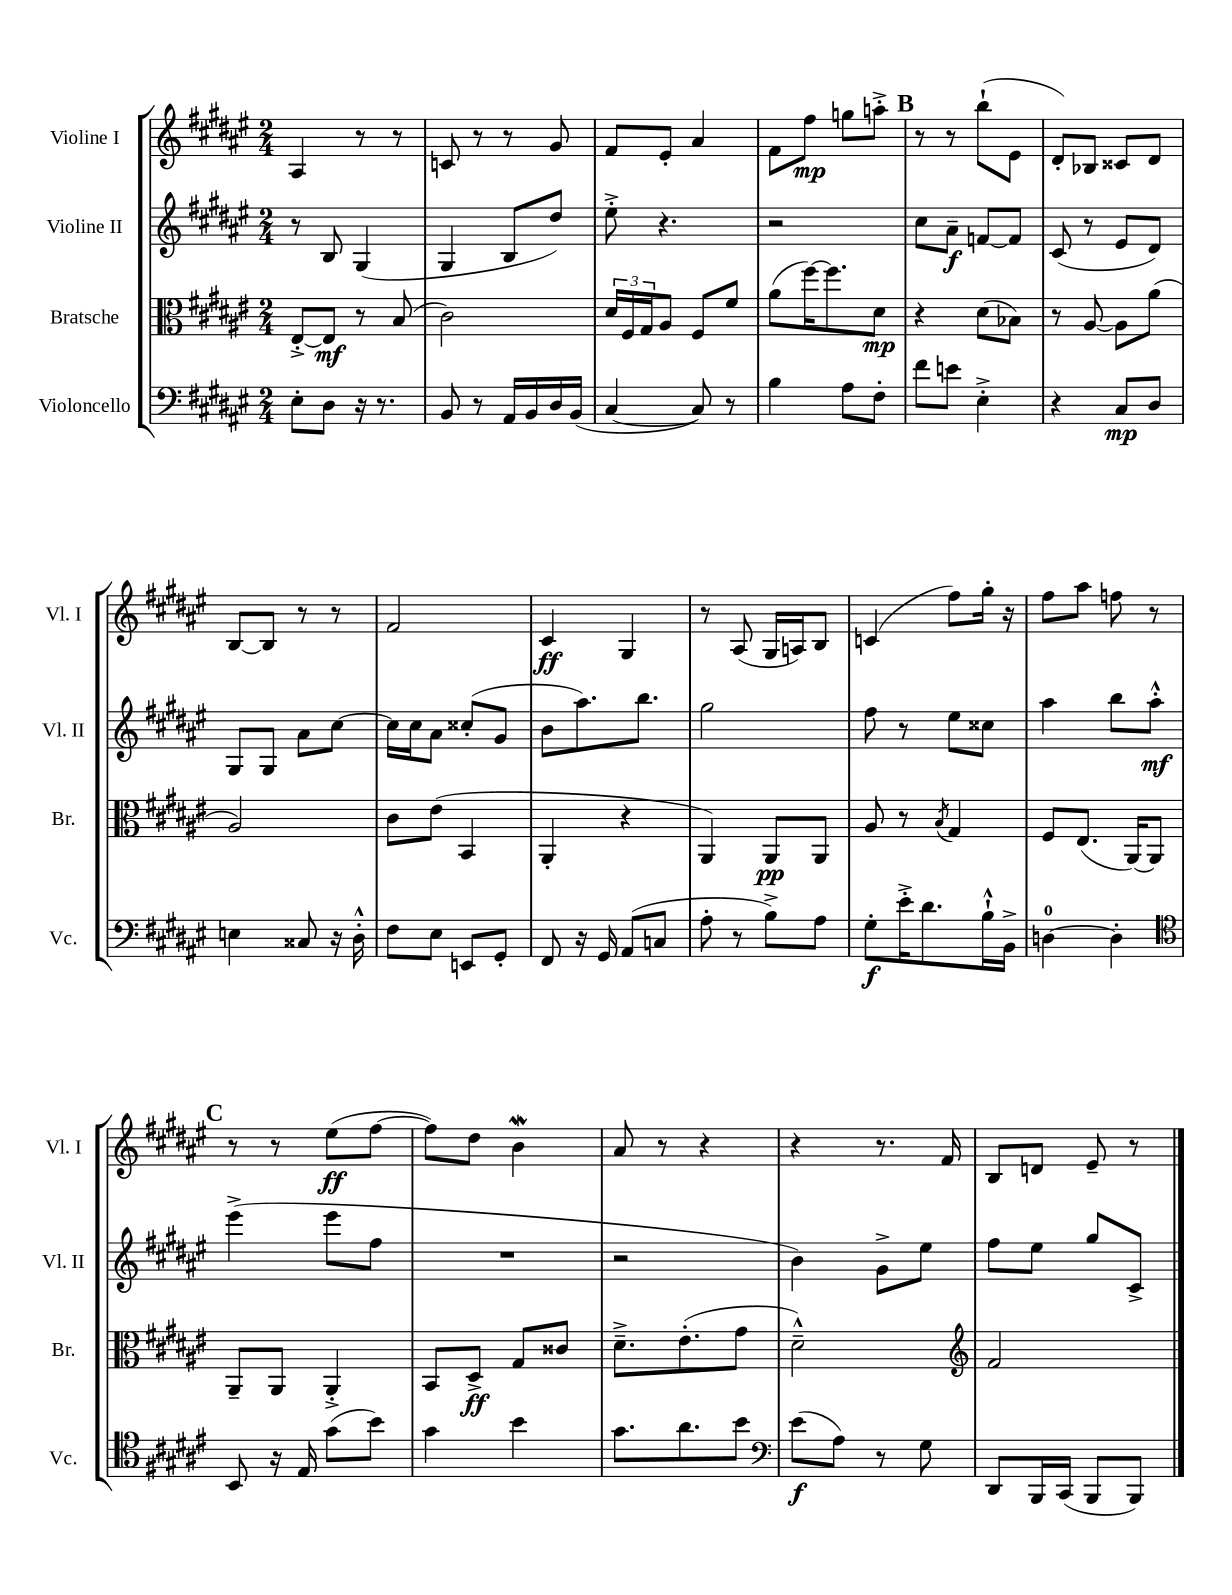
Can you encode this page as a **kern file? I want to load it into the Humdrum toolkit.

**kern	**dynam	**kern	**dynam	**kern	**dynam	**kern	**dynam
*part4	*part4	*part3	*part3	*part2	*part2	*part1	*part1
*staff4	*staff4	*staff3	*staff3	*staff2	*staff2	*staff1	*staff1
*I"Violoncello	*	*I"Bratsche	*	*I"Violine II	*	*I"Violine I	*
*I'Vc.	*	*I'Br.	*	*I'Vl. II	*	*I'Vl. I	*
*clefF4	*	*clefC3	*	*clefG2	*	*clefG2	*
*k[f#c#g#d#a#e#]	*	*k[f#c#g#d#a#e#]	*	*k[f#c#g#d#a#e#]	*	*k[f#c#g#d#a#e#]	*
*M2/4	*	*M2/4	*	*M2/4	*	*M2/4	*
=8	=8	=8	=8	=8	=8	=8	=8
8E#'\L	.	[8E#'^/L	.	8r	.	4A#/	.
8D#\J	.	8E#/J]	mf	8B/	.	.	.
16r	.	8r	.	(4G#/	.	8r	.
8.r	.	.	.	.	.	.	.
.	.	(8B/	.	.	.	8r	.
=9	=9	=9	=9	=9	=9	=9	=9
8BB/	.	2c#\)	.	4G#/	.	8cn/	.
8r	.	.	.	.	.	8r	.
16AA#/LL	.	.	.	8B/L	.	8r	.
16BB/	.	.	.	.	.	.	.
16D#/	.	.	.	8dd#/J)	.	8g#/	.
(16BB/JJ	.	.	.	.	.	.	.
=10	=10	=10	=10	=10	=10	=10	=10
[4C#/	.	24d#/LL	.	8ee#'^\	.	8f#/L	.
.	.	24F#/	.	.	.	.	.
.	.	24G#/J	.	.	.	.	.
.	.	8A#/J	.	4.r	.	8e#'/J	.
8C#/])	.	8F#/L	.	.	.	4a#/	.
8r	.	8f#/J	.	.	.	.	.
=11	=11	=11	=11	=11	=11	=11	=11
4B\	.	(8a#\L	.	2r	.	8f#\L	.
.	.	[16ff#\K)	.	.	.	8ff#\J	mp
.	.	8.ff#\]	.	.	.	.	.
8A#\L	.	.	.	.	.	8ggn\L	.
8F#'\J	.	8d#\J	mp	.	.	8aan'^\J	.
!!LO:REH:place=s1:t=B
=12	=12	=12	=12	=12	=12	=12	=12
8f#\L	.	4r	.	8cc#\L	.	8r	.
8en\J	.	.	.	8a#~\J	f	8r	.
4E#'^\	.	(8d#\L	.	[8fn/L	.	(8bb`\L	.
.	.	8B-X\J)	.	8f/J]	.	8e#\J	.
=13	=13	=13	=13	=13	=13	=13	=13
4r	.	8r	.	(8c#/	.	8d#'/L)	.
.	.	[8A#/	.	8r	.	8B-X/J	.
8C#/L	mp	8A#\L]	.	8e#/L	.	8c##X/L	.
8D#/J	.	(8a#\J	.	8d#/J)	.	8d#/J	.
!!LO:LB:g=z
=14	=14	=14	=14	=14	=14	=14	=14
4En\	.	2A#/)	.	8G#/L	.	[8B/L	.
.	.	.	.	8G#/J	.	8B/J]	.
8C##X/	.	.	.	8a#\L	.	8r	.
16r	.	.	.	[8cc#\J	.	8r	.
16D#'^^\	.	.	.	.	.	.	.
=15	=15	=15	=15	=15	=15	=15	=15
8F#\L	.	8c#\L	.	16cc#\LL]	.	2f#/	.
.	.	.	.	16cc#\J	.	.	.
8E#\J	.	(8e#\J	.	8a#\J	.	.	.
8EEn/L	.	4BB/	.	(8cc##X'/L	.	.	.
8GG#'/J	.	.	.	8g#/J	.	.	.
=16	=16	=16	=16	=16	=16	=16	=16
8FF#/	.	4AA#'/	.	8b\L	.	4c#/	ff
16r	.	.	.	8.aa#\)	.	.	.
16GG#/	.	.	.	.	.	.	.
(8AA#/L	.	4r	.	.	.	4G#/	.
.	.	.	.	8.bb\J	.	.	.
8Cn/J	.	.	.	.	.	.	.
=17	=17	=17	=17	=17	=17	=17	=17
8A#'\	.	4AA#/)	.	2gg#\	.	8r	.
8r	.	.	.	.	.	(8A#/	.
8B^\L)	.	8AA#/L	pp	.	.	16G#/LL	.
.	.	.	.	.	.	16An/J)	.
8A#\J	.	8AA#/J	.	.	.	8B/J	.
=18	=18	=18	=18	=18	=18	=18	=18
8G#'\L	f	8A#/	.	8ff#\	.	(4cn/	.
16e#'^\K	.	8r	.	8r	.	.	.
8.d#\	.	.	.	.	.	.	.
.	.	8qB/	.	.	.	.	.
.	.	4G#/	.	8ee#\L	.	8ff#\L)	.
16B`^^\L	.	.	.	8cc##X\J	.	16gg#'\Jk	.
16BB^\JJ	.	.	.	.	.	16r	.
=19	=19	=19	=19	=19	=19	=19	=19
[4Dn\	.	8F#/L	.	4aa#\	.	8ff#\L	.
.	.	(8.E#/J	.	.	.	8aa#\J	.
4D'\]	.	.	.	8bb\L	.	8ffn\	.
.	.	[16AA#/KL)	.	.	.	.	.
.	.	8AA#/J]	.	8aa#'^^\J	mf	8r	.
!!LO:LB:g=z
!!LO:REH:place=s1:t=C
=20	=20	=20	=20	=20	=20	=20	=20
*clefC4	*	*	*	*	*	*	*
8BB/	.	8AA#~/L	.	(4eee#^\	.	8r	.
16r	.	8AA#/J	.	.	.	8r	.
16E#/	.	.	.	.	.	.	.
(8g#\L	.	4AA#'^/	.	8eee#\L	.	(8ee#\L	ff
8b\J)	.	.	.	8ff#\J	.	[8ff#\J	.
=21	=21	=21	=21	=21	=21	=21	=21
4g#\	.	8BB/L	.	2r	.	8ff#\L])	.
.	.	8D#^/J	ff	.	.	8dd#\J	.
4b\	.	8G#/L	.	.	.	4bw\	.
.	.	8c##X/J	.	.	.	.	.
=22	=22	=22	=22	=22	=22	=22	=22
8.g#\L	.	8.d#~^\L	.	2r	.	8a#/	.
.	.	.	.	.	.	8r	.
8.a#\	.	(8.e#'\	.	.	.	.	.
.	.	.	.	.	.	4r	.
8b\J	.	8g#\J	.	.	.	.	.
=23	=23	=23	=23	=23	=23	=23	=23
*clefF4	*	*	*	*	*	*	*
(8e#\L	f	2d#~^^\)	.	4b\)	.	4r	.
8A#\J)	.	.	.	.	.	.	.
8r	.	.	.	8g#^\L	.	8.r	.
8G#\	.	.	.	8ee#\J	.	.	.
.	.	.	.	.	.	16f#/	.
=24	=24	=24	=24	=24	=24	=24	=24
*	*	*clefG2	*	*	*	*	*
8DD#/L	.	2f#/	.	8ff#\L	.	8B/L	.
16BBB/L	.	.	.	8ee#\J	.	8dn/J	.
(16CC#/JJ	.	.	.	.	.	.	.
8BBB/L	.	.	.	8gg#/L	.	8e#~/	.
8BBB/J)	.	.	.	8c#^/J	.	8r	.
==	==	==	==	==	==	==	==
*-	*-	*-	*-	*-	*-	*-	*-
